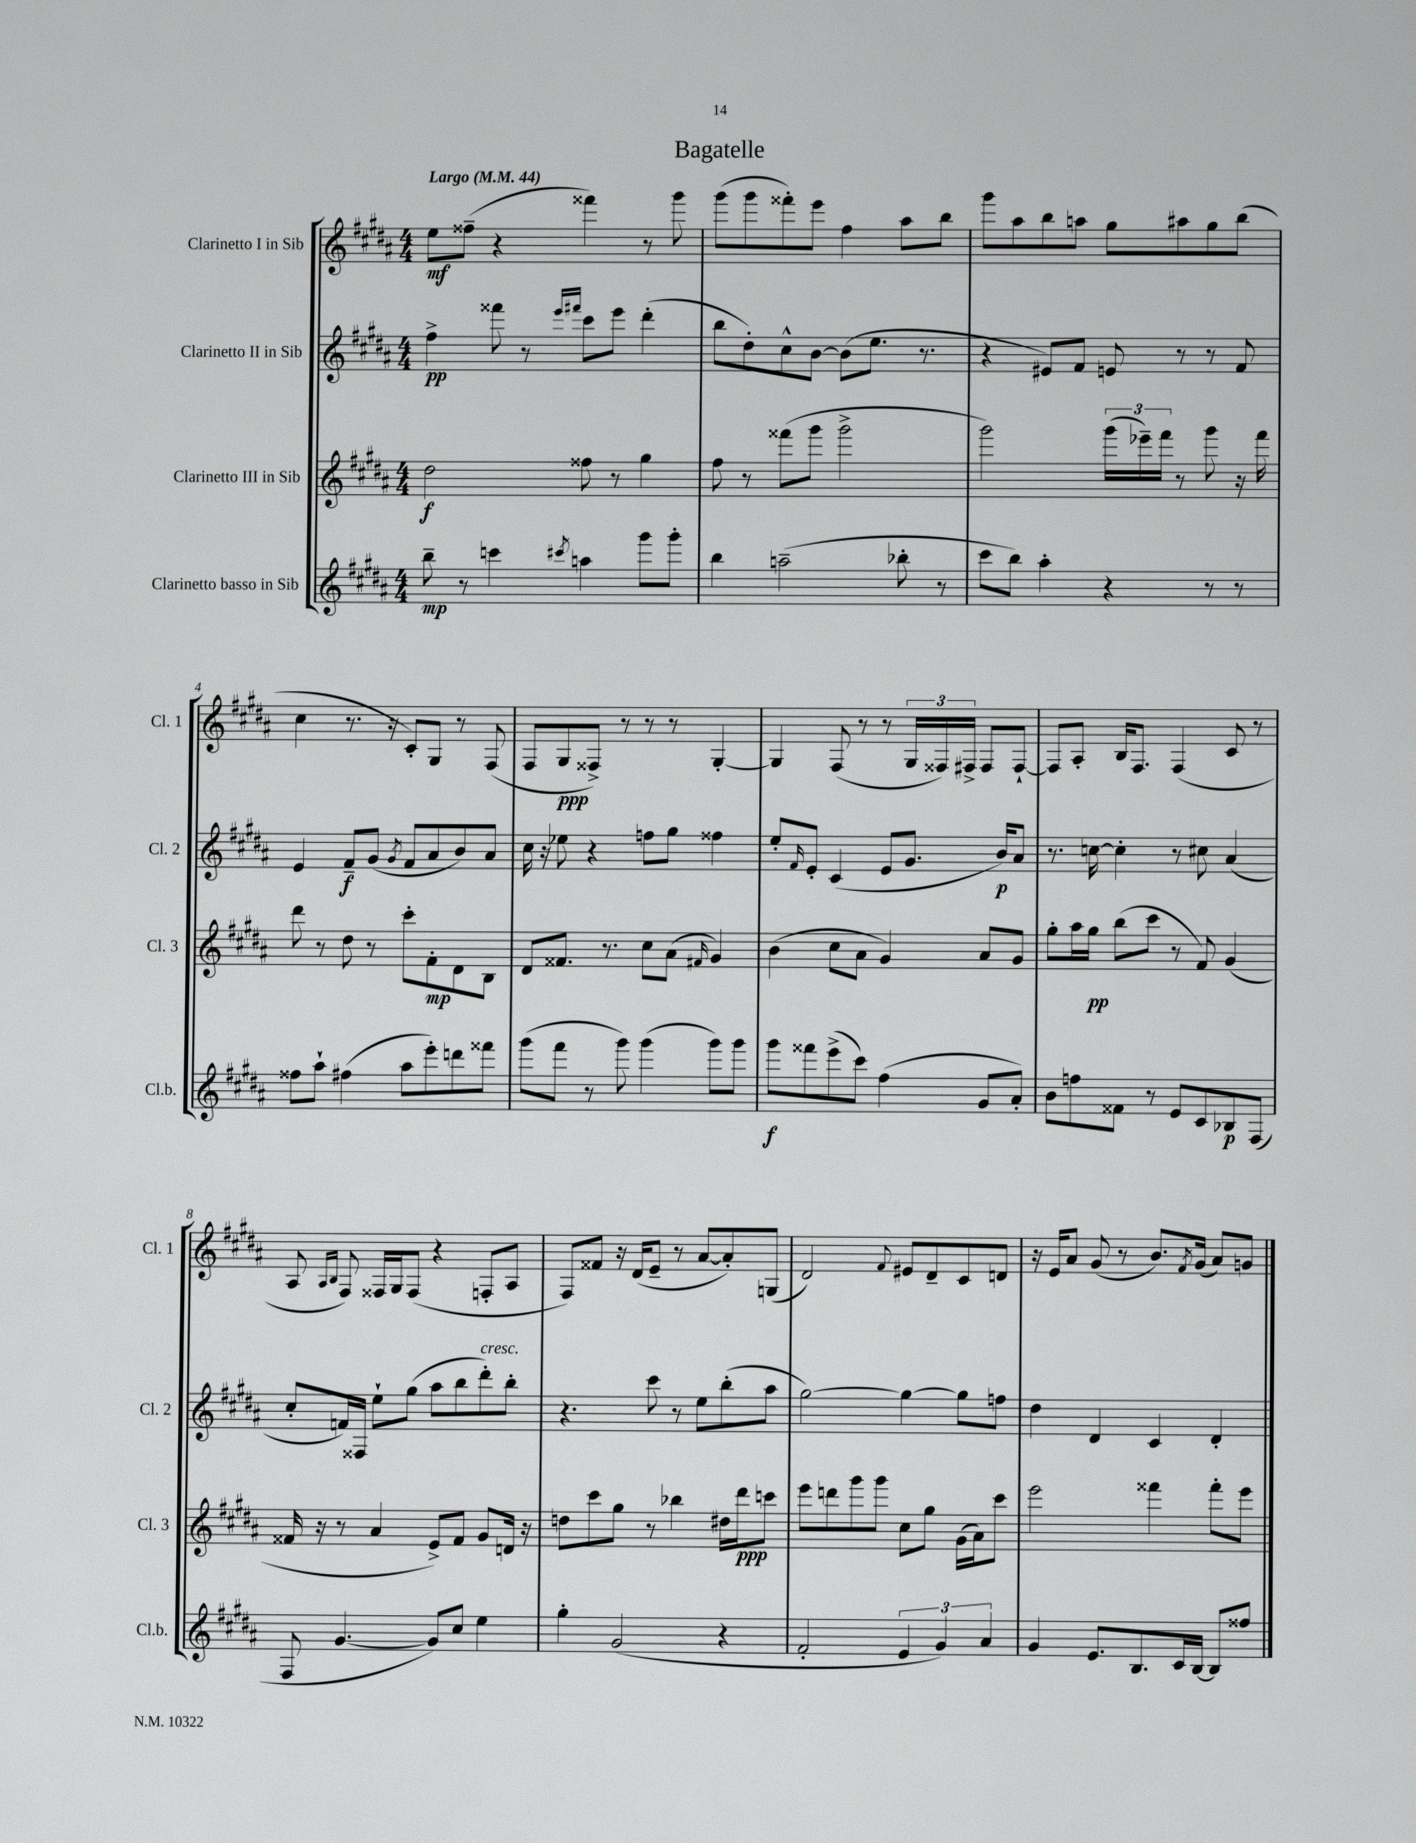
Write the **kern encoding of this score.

**kern	**dynam	**kern	**dynam	**kern	**dynam	**kern	**dynam
*part4	*part4	*part3	*part3	*part2	*part2	*part1	*part1
*staff4	*staff4	*staff3	*staff3	*staff2	*staff2	*staff1	*staff1
*I"Clarinetto basso in Sib	*	*I"Clarinetto III in Sib	*	*I"Clarinetto II in Sib	*	*I"Clarinetto I in Sib	*
*I'Cl.b.	*	*I'Cl. 3	*	*I'Cl. 2	*	*I'Cl. 1	*
*clefG2	*	*clefG2	*	*clefG2	*	*clefG2	*
*k[f#c#g#d#a#]	*	*k[f#c#g#d#a#]	*	*k[f#c#g#d#a#]	*	*k[f#c#g#d#a#]	*
*M4/4	*	*M4/4	*	*M4/4	*	*M4/4	*
*MM44	*	*MM44	*	*MM44	*	*MM44	*
=1	=1	=1	=1	=1	=1	=1	=1
!	!	!	!	!	!	!LO:TX:a:B:t=Largo	!
8bb~\	mp	2dd#\	f	4ff#^\	pp	8ee\L	mf
8r	.	.	.	.	.	(8ff##X~\J	.
4cccn\	.	.	.	8fff##X\	.	4r	.
.	.	.	.	8r	.	.	.
.	.	.	.	16qqeee/LL	.	.	.
8qccc#X/	.	.	.	16qqfff#X/JJ	.	.	.
4aan\	.	8ff##X\	.	8ccc#\L	.	4fff##X\)	.
.	.	8r	.	8eee\J	.	.	.
8ggg#\L	.	4gg#\	.	(4ddd#'\	.	8r	.
8ggg#'\J	.	.	.	.	.	8ggg#\	.
=2	=2	=2	=2	=2	=2	=2	=2
4bb\	.	8ff#\	.	8bb\L	.	(8ggg#\L	.
.	.	8r	.	8dd#'\)	.	8ggg#\	.
(2aan~\	.	(8fff##X\L	.	8cc#^^\	.	8fff##X'\)	.
.	.	8ggg#\J	.	[8b\J	.	8eee\J	.
.	.	2ggg#^\	.	(8b\L]	.	4ff#\	.
.	.	.	.	8.ee\J	.	.	.
8bb-X'\	.	.	.	.	.	8aa#\L	.
.	.	.	.	8.r	.	.	.
8r	.	.	.	.	.	8bb\J	.
=3	=3	=3	=3	=3	=3	=3	=3
8ccc#\L	.	2ggg#\)	.	4r	.	8ggg#\L	.
8bb\J)	.	.	.	.	.	8aa#\	.
4aa#'\	.	.	.	8e#X/L)	.	8bb\	.
.	.	.	.	8f#/J	.	8aan\J	.
4r	.	(24ggg#\LL	.	8en/	.	8gg#\L	.
.	.	24eee-X~\)	.	.	.	.	.
.	.	24fff#\JJ	.	.	.	.	.
.	.	8r	.	8r	.	8aa#X\	.
8r	.	8ggg#\	.	8r	.	8gg#\	.
8r	.	16r	.	8f#/	.	(8bb\J	.
.	.	16fff#\	.	.	.	.	.
!!LO:LB:g=z
=4	=4	=4	=4	=4	=4	=4	=4
8ff##X\L	.	8ddd#\	.	4e/	.	4cc#\	.
8aa#`\J	.	8r	.	.	.	.	.
(4ff#X\	.	8dd#\	.	8f#~/L	f	8.r	.
.	.	8r	.	(8g#/J	.	.	.
.	.	.	.	.	.	16r	.
.	.	.	.	8qg#/	.	.	.
8aa#\L	.	8ccc#'\L	.	8f#/L	.	8c#'/L)	.
8eee'\)	.	8f#'\	mp	8a#/	.	8G#/J	.
8dddn\	.	8d#\	.	8b/)	.	8r	.
8fff##X\J	.	8B\J	.	8a#/J	.	(8F#/	.
=5	=5	=5	=5	=5	=5	=5	=5
(8ggg#\L	.	8d#/L	.	16cc#\	.	8F#/L	.
.	.	.	.	16r	.	.	.
8fff#\J	.	8.f##X/J	.	8ee-X\	.	8G#/	ppp
8r	.	.	.	4r	.	8F##X^/J)	.
.	.	8.r	.	.	.	.	.
8ggg#\)	.	.	.	.	.	8r	.
(4ggg#\	.	8cc#\L	.	8ffn\L	.	8r	.
.	.	(8a#\J	.	8gg#\J	.	8r	.
.	.	16qqf#X/	.	.	.	.	.
8ggg#\L)	.	4g#/)	.	4ff##X\	.	[4G#'/	.
8ggg#\J	.	.	.	.	.	.	.
=6	=6	=6	=6	=6	=6	=6	=6
8ggg#\L	f	(4b\	.	8ee'/L	.	4G#/]	.
.	.	.	.	16qqf#/	.	.	.
8fff##X\	.	.	.	8e'/J	.	.	.
(8eee^\	.	8cc#\L	.	(4c#/	.	(8F#/	.
8ccc#\J)	.	8a#\J	.	.	.	8r	.
(4ff#\	.	4g#/)	.	8e/L	.	8r	.
.	.	.	.	8.g#/J	.	24G#/LL	.
.	.	.	.	.	.	24F##X/)	.
.	.	.	.	.	.	24F#X^/JJ	.
8g#/L	.	8a#/L	.	.	.	8F#/L	.
.	.	.	.	16b/KL)	p	.	.
8a#'/J)	.	8g#/J	.	8a#/J	.	[8F#`/J	.
=7	=7	=7	=7	=7	=7	=7	=7
8b\L	.	8gg#'\L	.	8.r	.	8F#/L]	.
8ffn\	.	16aa#\L	.	.	.	8A#'/J	.
.	.	16gg#\JJ	pp	[16ccn\	.	.	.
8f##X\J	.	(8bb\L	.	4cc'\]	.	16B/KL	.
.	.	.	.	.	.	8.F#/J	.
8r	.	8ccc#\J	.	.	.	.	.
8e/L	.	8r	.	8r	.	(4F#/	.
8c#/	.	8f#/)	.	8cc#X\	.	.	.
8B-X/	p	(4g#/	.	(4a#/	.	8c#/	.
(8F#/J	.	.	.	.	.	8r	.
!!LO:LB:g=z
=8	=8	=8	=8	=8	=8	=8	=8
8F#/	.	16f##X/	.	8cc#'/L	.	8A#/	.
.	.	16r	.	.	.	.	.
.	.	.	.	.	.	16qqA#/LL	.
.	.	.	.	.	.	16qqB/JJ	.
[4.g#/	.	8r	.	16fn/L)	.	8F#/)	.
.	.	.	.	16F##X/JJ	.	.	.
.	.	4a#/	.	8ee`\L	.	16F##X/LL	.
.	.	.	.	.	.	16G#/J	.
.	.	.	.	(8gg#\J	.	(8F##/J	.
8g#/L])	.	8e^/L)	.	8aa#\L	.	4r	.
8cc#/J	.	8f##/J	.	8bb\	.	.	.
!	!	!	!	!LO:TX:a:i:t=cresc.	!	!	!
4ee\	.	8g#/L	.	8ddd#'\)	.	8Fn'/L	.
.	.	16dn/Jk	.	8bb'\J	.	8A#/J	.
.	.	16r	.	.	.	.	.
=9	=9	=9	=9	=9	=9	=9	=9
4gg#'\	.	8ddn\L	.	4.r	.	8F#/L)	.
.	.	8ccc#\	.	.	.	8f##X/J	.
(2g#/	.	8gg#\J	.	.	.	16r	.
.	.	.	.	.	.	(16d#/KL	.
.	.	8r	.	8ccc#\	.	8e~/J	.
.	.	4bb-X\	.	8r	.	8r	.
.	.	.	.	8ee\L	.	[8a#/L	.
4r	.	16dd#X\LL	.	(8bb'\	.	8a#'/])	.
.	.	16ddd#\J	ppp	.	.	.	.
.	.	8cccn\J	.	8aa#\J	.	(8Gn/J	.
=10	=10	=10	=10	=10	=10	=10	=10
2f#'/	.	8eee\L	.	[2gg#\)	.	2d#/)	.
.	.	8dddn\	.	.	.	.	.
.	.	8ggg#\	.	.	.	.	.
.	.	8ggg#\J	.	.	.	.	.
.	.	.	.	.	.	8qqf#/	.
6e/	.	8cc#\L	.	4gg#\_	.	8e#X/L	.
.	.	8gg#\J	.	.	.	8d#~/	.
6g#/)	.	.	.	.	.	.	.
.	.	(16g#\LL	.	8gg#\L]	.	8c#/	.
.	.	16a#\J)	.	.	.	.	.
6a#/	.	.	.	.	.	.	.
.	.	8ccc#\J	.	8ffn\J	.	8dn/J	.
=11	=11	=11	=11	=11	=11	=11	=11
4g#/	.	2eee\	.	4dd#\	.	16r	.
.	.	.	.	.	.	16e/KL	.
.	.	.	.	.	.	8a#/J	.
8.e/L	.	.	.	4d#/	.	(8g#/	.
.	.	.	.	.	.	8r	.
8.B/	.	.	.	.	.	.	.
.	.	4fff##X\	.	4c#/	.	8.b/L)	.
16c#/L	.	.	.	.	.	.	.
.	.	.	.	.	.	8qf#/	.
[16B/JJ	.	.	.	.	.	(16g#/Jk	.
8B/L]	.	8fff##'\L	.	4d#'/	.	8a#/L)	.
8ff##X/J	.	8eee\J	.	.	.	8gn/J	.
==	==	==	==	==	==	==	==
*-	*-	*-	*-	*-	*-	*-	*-
